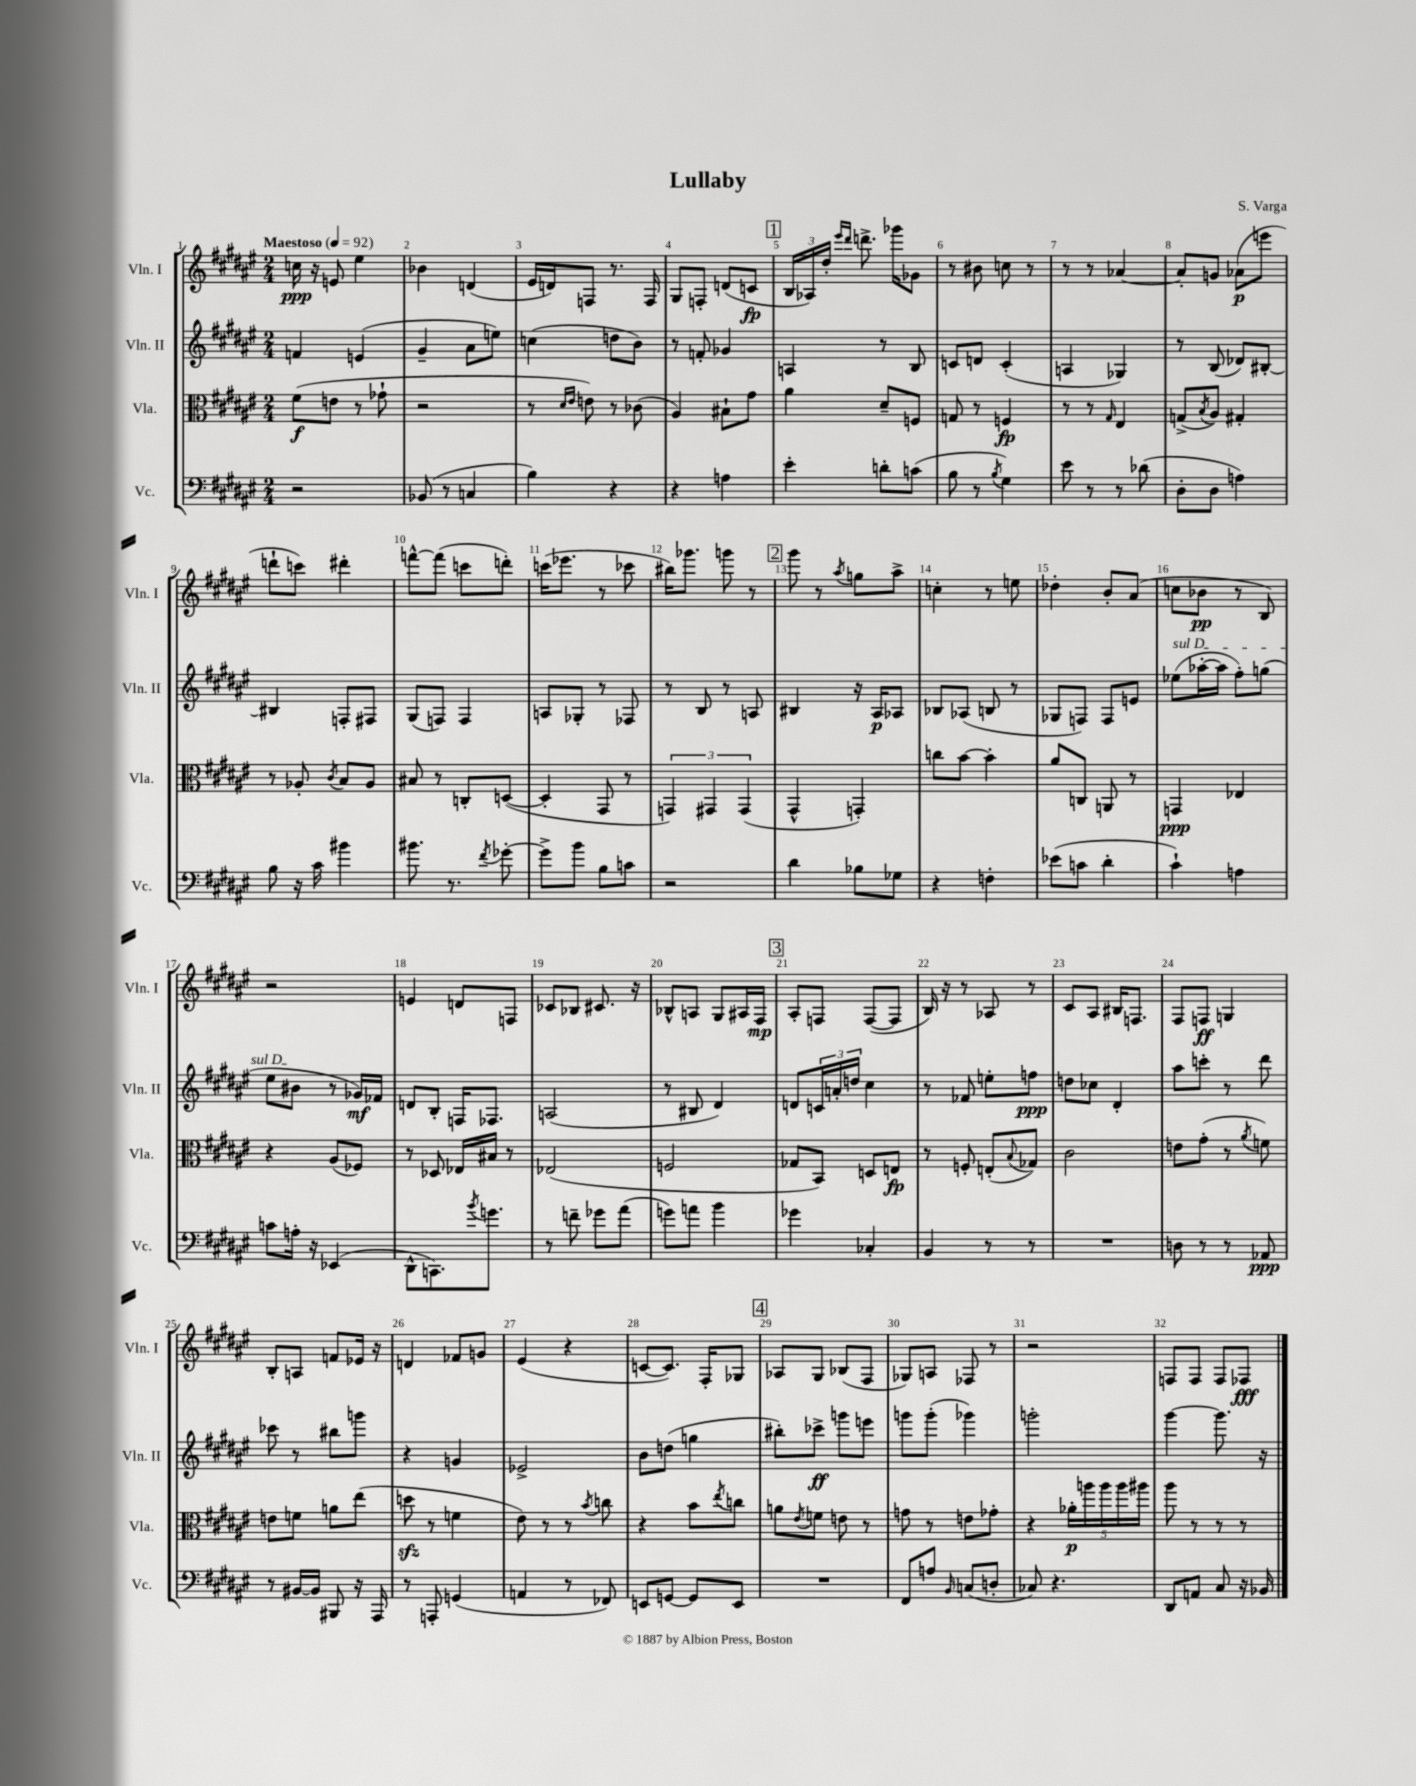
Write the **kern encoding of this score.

**kern	**kern	**kern	**kern
*staff4	*staff3	*staff2	*staff1
*clefF4	*clefC3	*clefG2	*clefG2
*k[f#c#g#d#a#e#]	*k[f#c#g#d#a#e#]	*k[f#c#g#d#a#e#]	*k[f#c#g#d#a#e#]
*M2/4	*M2/4	*M2/4	*M2/4
*MM92	*MM92	*MM92	*MM92
2r	(8f#\L	4f/	16cc\
.	.	.	16r
.	8e\J	.	8e/
.	8r	(4e/	4ee#\
.	8g-`\	.	.
=	=	=	=
(8BB-/	2r	4g#~/	4b-\
8r	.	.	.
4C/	.	8a#\L	(4d/
.	.	8ee\J)	.
=	=	=	=
4B\)	8r	(4cc\	16e#/LL
.	.	.	16d/J)
.	16qqd#/LL	.	.
.	16qqe#/JJ	.	.
.	8e\)	.	8F/J
4r	8r	8dd\L	8.r
.	(8c-\	8b\J)	.
.	.	.	16F/
=	=	=	=
4r	4A#/)	8r	8G#/L
.	.	8f'/	8F'/J
4A\	8B#`\L	4g-/	(8d/L
.	8g#\J	.	8c/J
=	=	=	=
4e#'\	4a#\	4A/	24B/LL
.	.	.	24A-/)
.	.	.	24dd#'/JJ
.	.	.	16qqeee#/LL
.	.	.	16qqddd#/JJ
.	.	.	8.ddd^\
8d'\L	8d#~/L	8r	.
.	.	.	16ggg-\LK
(8c\J	8F/J	8B/	8g-\J
=	=	=	=
8B\	8G/	8c/L	8r
8r	8r	8d/J	8b#\
8qB/	.	.	.
4G#\)	4F/	(4c'/	8cc\
.	.	.	8r
=	=	=	=
8e#\	8r	4A/	8r
8r	8r	.	8r
.	16qqG#/	.	.
8r	4E#/	4G-/)	[4a-/
(8d-\	.	.	.
=	=	=	=
8D#'\L	(8G^/L	8r	8a-'/]L
.	8qB/	.	.
8D#\J	8A#/J)	(8B/	8g/J
4A\)	4G#'/	8d-/L)	(8a-\L
.	.	[8B#'/J	8eee\J
=	=	=	=
8B\	8r	4B#/]	8ddd`\L
16r	8A-'/	.	8ccc\J)
16c#\	.	.	.
.	8qc#/	.	.
4b#\	8B/L	8F'/L	4ddd#'\
.	8A-/J	8F#/J	.
=	=	=	=
8.b#\	8B#/	(8G#/L	[8fff^^\L
.	8r	8F/J)	(8fff\]J
8.r	.	.	.
.	8C'/L	4F/	8ccc\L
8qf#/	.	.	.
[8g-'\	([8D/J	.	8ddd'\J)
=	=	=	=
8g-^\]L	4D'/]	8A/L	(16ccc\LK
.	.	.	8.eee-\J
8b\J	.	8G-'/J	.
8B\L	8GG#/	8r	8r
8c\J	8r	8F-/	8ccc-\
=	=	=	=
2r	6GG/)	8r	16bb#\LK)
.	.	.	8.ggg-\J
.	.	8B/	.
.	6GG#/	.	.
.	.	8r	8ggg\
.	(6GG#/	.	.
.	.	8A/	8r
=	=	=	=
4d#\	4GG#^^/	4B#/	8ggg#\
.	.	.	8r
.	.	.	8qaa#/
8B-\L	4GG'/)	16r	8gg\L
.	.	16A#/LK	.
8G-\J	.	8A-/J	8aa#^\J
=	=	=	=
4r	8cc\L	8B-/L	4cc'\
.	[8b\J	(8A-/J	.
4F'\	4b'\]	8B/	8r
.	.	8r	8ee\
=	=	=	=
(8e-\L	8a#/L	8G-/L	4dd-'\
8c\J	8C/J	8F/J)	.
4d#'\	8AA/	8F/L	8b'/L
.	8r	8e/J	(8a#/J
=	=	=	=
4c#`\)	4GG/	(8ee-\L	8cc\L
.	.	[16aa-'\L	8b-\J
.	.	16aa-\]JJ	.
4A\	4E-/	8ff#'\L)	8r
.	.	(8gg\J	8B/)
=	=	=	=
8c\L	4r	8ee#\L	2r
16A'\Jk	.	8b#\J	.
16r	.	.	.
(4EE-/	(8A#/L	8r	.
.	8F-/J)	16g-/LL)	.
.	.	16f-/JJ	.
=	=	=	=
8DD#^^\L	8r	8d/L	4e/
8.CC\)	8D-/	8B'/J	.
.	16E-/LL	16F/LK	8d/L
8qb/	.	.	.
8.g\J	16B#/JJ	8.F-/J	.
.	8r	.	8F/J
=	=	=	=
8r	(2E-/	(2A/	8c-/L
8f~\	.	.	8B-/J
8g-\L	.	.	8.c#/
(8a#\J	.	.	.
.	.	.	16r
=	=	=	=
8g\L)	2F/	8r	8B-^^/L
8a\J	.	8B#/	8A/J
4b\	.	4d#/)	8G#/L
.	.	.	16A#/L
.	.	.	16F#/JJ
=	=	=	=
4g-\	8G-/L	8d/L	8A#'/L
.	8BB/J)	24c/L	8F/J
.	.	24a'/	.
.	.	24dd/JJ	.
4C-'/	8D/L	4cc#\	([8F/L
.	8E/J	.	8F/]J
=	=	=	=
4BB/	8r	8r	16B/)
.	.	.	16r
.	8F'/	8f-/	8r
8r	(8E'/L	8ee'\L	8A-/
.	8qqB/	.	.
8r	8G-/J)	8ff\J	8r
=	=	=	=
2r	2c#\	8dd\L	8c#/L
.	.	8cc-\J	8A#/J
.	.	4d#'/	16B#/LK
.	.	.	8.F/J
=	=	=	=
8D\	8e\L	8aa#\L	8F#/L
8r	(8g#'\J	8ccc'\J	8F/J
8r	8r	8r	4G/
.	8qa#/	.	.
8AA-/	8f\)	8ddd#\	.
=	=	=	=
8r	8e\L	8ccc-\	8B'/L
[16BB#/LL	8f\J	8r	8A/J
16BB#/]JJ	.	.	.
8BBB#/	8a\L	8bb#\L	8f/L
16r	(8ee#\J	8ggg\J	16e-/Jk
16AAA#/	.	.	16r
=	=	=	=
8r	8dd\	4r	4d/
8AAA'/	8r	.	.
(4GG/	4f\	4g/	8f-/L
.	.	.	8g/J
=	=	=	=
4AA/	8e#\)	2e-^/	(4e#/
.	8r	.	.
8r	8r	.	4r
.	8qb/	.	.
8FF-/)	8cc\	.	.
=	=	=	=
8EE/L	4r	8b\L	[8c/L
[8GG/J	.	(8dd\J	8.c/]J)
8GG/]L	8b\L	4gg\	.
.	.	.	16F#'/LK
.	8qee#/	.	.
8EE/J	8cc\J	.	8G-/J
=	=	=	=
2r	8a\L	8bb#'\L)	8A-/L
.	8qe#/	.	.
.	8f\J	8ccc-^\J	8G#/J
.	8e\	8ggg\L	(8B-/L
.	8r	8eee\J	8F#/J
=	=	=	=
8FF#/L	8g\	8ggg\L	8G-/L)
8A/J	8r	(8ggg'\J	8A/J
16qqBB/	.	.	.
(8C/L	8e\L	4ggg-\)	8F-/
8D'/J	8g-'\J	.	8r
=	=	=	=
8C-/)	4r	2ggg'\	2r
4.r	.	.	.
.	20a-'\LL	.	.
.	20aa\	.	.
.	20aa\	.	.
.	20aa\	.	.
.	20aa#\JJ	.	.
=	=	=	=
8DD#/L	8aa#\	[4ggg#\	8F/L
8AA/J	8r	.	8F/J
8C#/	8r	8.ggg#\]	8F/L
16r	8r	.	8F-/J
16BB-/	.	16r	.
==	==	==	==
*-	*-	*-	*-
